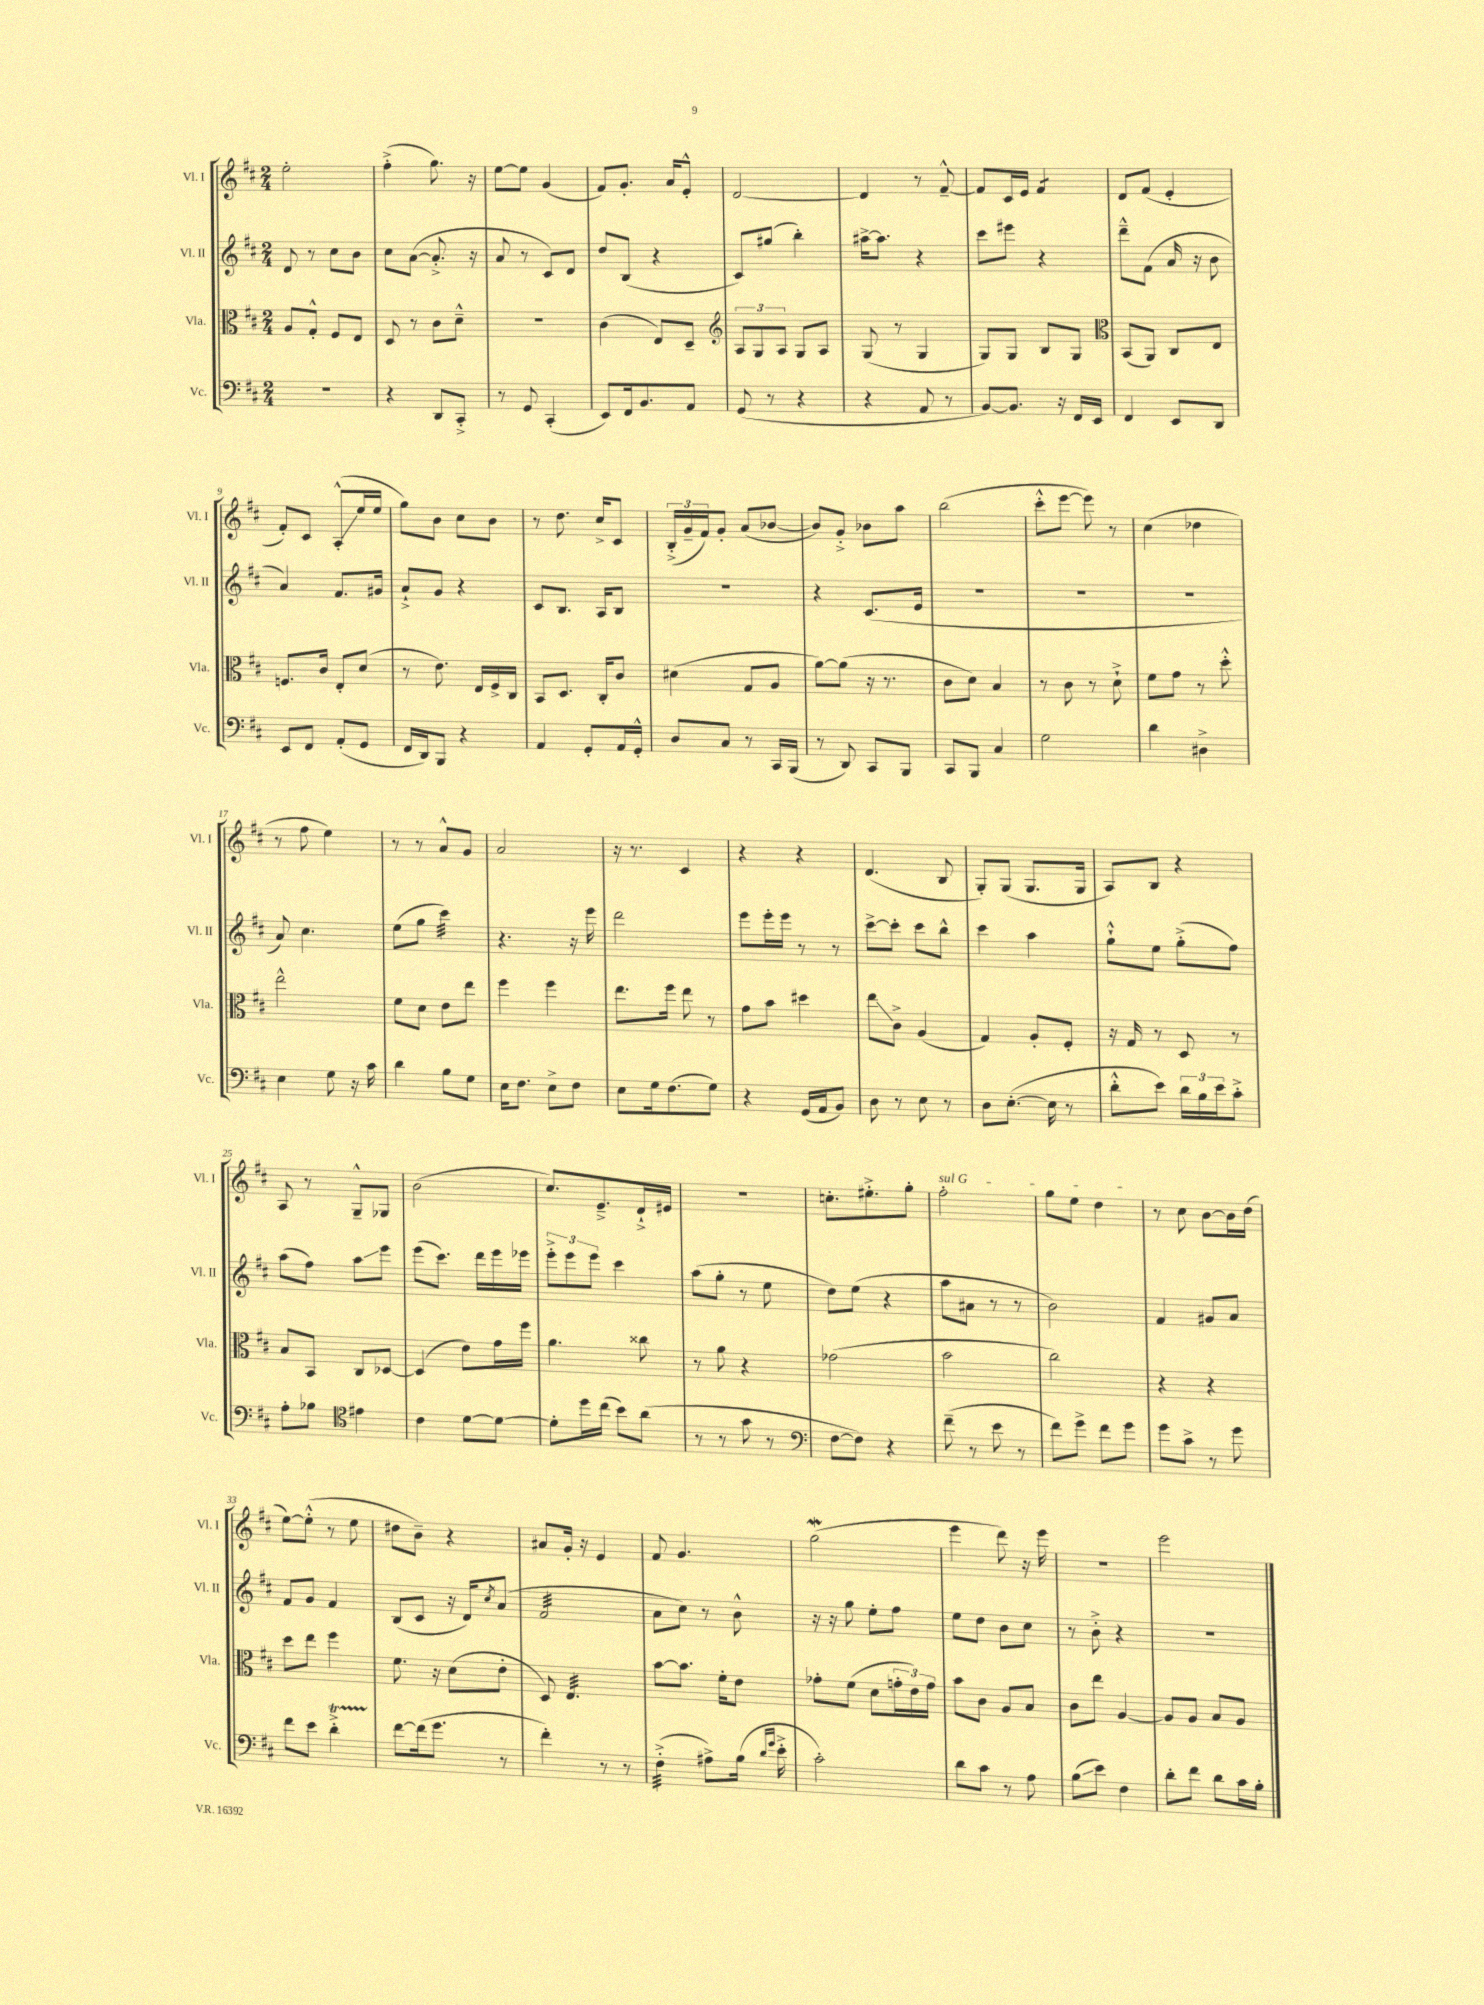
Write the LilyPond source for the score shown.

<<
\new StaffGroup <<
\new Staff = "s0" \with { instrumentName = "Vl. I" shortInstrumentName = "Vl. I" } {
    \clef treble \key d \major \numericTimeSignature \time 2/4
    e''2-. |
    fis''4-.->( g''8.) r16 |
    e''8~ e''8 g'4( |
    fis'8) g'8.-. a'16 e'8-.-^ |
    d'2~ |
    d'4 r8 fis'8~---^ |
    fis'8 cis'16 e'16 fis'4:8 |
    d'8 fis'8( e'4-. |
    fis'8-.) cis'8 a8-.-^\glissando( e''16 e''16 |
    g''8) b'8 cis''8 b'8 |
    r8 d''8. cis''16-> cis'8 |
    \tuplet 3/2 { b16-.->( g'16-- fis'16) } g'8-. a'8( bes'8~ |
    bes'8) g'8-.-> bes'8 a''8 |
    b''2( |
    cis'''8-.-^ e'''8~ e'''8) r8 |
    cis''4( des''4 |
    r8 fis''8 e''4) |
    r8 r8 a'8-^ g'8 |
    a'2 |
    r16 r8. cis'4 |
    r4 r4 |
    d'4.( b8 |
    g8-.) g8( g8. g16 |
    a8) b8 r4 |
    a8 r8 g8---^ ges8 |
    b'2( |
    cis''8.) e'8.---> d'16-!-> eis'16 |
    R2 |
    c''8.-. eis''8.-.-> g''8-. |
    \once \override TextSpanner.bound-details.left.text = \markup { \italic "sul G" } fis''2-.\startTextSpan |
    g''8 e''8 d''4\stopTextSpan |
    r8 cis''8 b'8~ b'16 d''16( |
    e''8~) e''8-.-^( r8 e''8 |
    dis''8 b'8--) r4 |
    ais'8 g'16-. r16 e'4 |
    fis'8 g'4. |
    g''2\mordent( |
    e'''4 d'''8) r16 e'''16 |
    R2 |
    e'''2 \bar "|." |
}
\new Staff = "s1" \with { instrumentName = "Vl. II" shortInstrumentName = "Vl. II" } {
    \clef treble \key d \major \numericTimeSignature \time 2/4
    d'8 r8 cis''8 b'8 |
    cis''8 a'8~( a'8.-.-> r16 |
    a'8 r8 cis'8) d'8 |
    d''8 b8( r4 |
    cis'8) gis''8( b''4-.) |
    ais''16~-> ais''8. r4 |
    cis'''8 eis'''8 r4 |
    d'''8---^ fis'8( a'16 r16 b'8 |
    a'4) fis'8. gis'16 |
    a'8-!-> g'8 r4 |
    cis'8 b8. a16 b8 |
    r2 |
    r4 cis'8.( e'16 |
    R2 |
    R2 |
    R2 |
    a'8) cis''4. |
    e''8( g''8 cis'''4:32) |
    r4. r16 e'''16 |
    d'''2 |
    e'''8 e'''16-. e'''16 r8 r8 |
    cis'''8~-> cis'''8-. cis'''8 b''8-^ |
    cis'''4 a''4 |
    g''8-!-^ e''8 g''8-.->( fis''8) |
    a''8( fis''8) a''8\glissando e'''8 |
    e'''8( cis'''8.) d'''16 e'''16 ees'''16 |
    \tuplet 3/2 { e'''8-.-> e'''8 e'''8 } cis'''4 |
    a''8( g''8-. r8 e''8 |
    d''8) e''8( r4 |
    a''8 ais'8 r8 r8 |
    b'2) |
    fis'4 gis'8 a'8 |
    fis'8 g'8 fis'4 |
    b8( cis'8 r16 d'16) \acciaccatura { cis''8 } a'8( |
    fis'2:32 |
    a'8 cis''8) r8 b'8-^ |
    r16 r16 g''8 e''8-. fis''8 |
    e''8 d''8 b'8 cis''8 |
    r8 b'8-.-> r4 |
    R2 \bar "|." |
}
\new Staff = "s2" \with { instrumentName = "Vla." shortInstrumentName = "Vla." } {
    \clef alto \key d \major \numericTimeSignature \time 2/4
    a8 g8-.-^ fis8 e8 |
    d8 r8 cis'8 d'8---^ |
    R2 |
    cis'4( e8) d8-- |
    \clef treble \tuplet 3/2 { a8 g8 a8 } g8 a8 |
    g8( r8 g4 |
    g8) g8 b8 g8 |
    \clef alto b,8( a,8) cis8 e8 |
    f8. cis'16 e8-. d'8( |
    r8 e'8.) e16 fis16-> cis16 |
    b,8 d8. cis16-. cis'8 |
    dis'4( g8 a8 |
    a'8~) a'8( r16 r8. |
    cis'8 d'8) b4 |
    r8 cis'8 r8 d'8-!-> |
    fis'8 g'8 r8 d''8-.-^ |
    e''2-^ |
    fis'8 d'8 e'8 e''8 |
    fis''4 fis''4 |
    e''8. fis''16 e''8 r8 |
    g'8 b'8 dis''4 |
    e''8\glissando cis'8-> a4( |
    g4) a8-. fis8-. |
    r16 g16 r8 d8 r8 |
    b8 b,8 cis8 des8~ |
    des4( e'8) g'16 fis''16 |
    a'4. cisis''8 |
    r8 a'8 r4 |
    ges'2( |
    b'2 |
    cis''2) |
    r4 r4 |
    d''8 e''8 fis''4 |
    fis'8. r16 d'8( e'8-. |
    d8) e4.:32 |
    b'8~ b'8. fis'16-. e'8 |
    ges'8-. fis'8( d'8 \tuplet 3/2 { g'16-. e'16) g'16 } |
    b'8 cis'8 a8 b8 |
    cis'8 e''8 a4~ |
    a8 a8 b8 a8 \bar "|." |
}
\new Staff = "s3" \with { instrumentName = "Vc." shortInstrumentName = "Vc." } {
    \clef bass \key d \major \numericTimeSignature \time 2/4
    R2 |
    r4 d,8 cis,8-.-> |
    r8 g,8 cis,4-.( |
    e,8) fis,16 b,8. a,8 |
    g,8( r8 r4 |
    r4 a,8 r8 |
    b,8~) b,8. r16 fis,16 e,16 |
    fis,4 e,8 d,8 |
    e,8 fis,8 a,8-.( g,8 |
    fis,16 d,16) b,,8 r4 |
    a,4 g,8-. a,16 g,16-.-^ |
    d8 cis8 r8 cis,16 b,,16( |
    r8 d,8) cis,8 b,,8 |
    cis,8 b,,8 cis4 |
    g2 |
    d'4 dis4-> |
    e4 g8 r16 cis'16 |
    d'4 b8 g8 |
    e16 fis8. e8-> fis8 |
    e8 g16 fis8.( g8) |
    r4 g,16( a,16 b,8) |
    d8 r8 e8 r8 |
    d8 e8.~-.( e16 r8 |
    d'8-.-^ e'8) \tuplet 3/2 { d'16 b16 e'16 } cis'8-.-> |
    a8-. bes8 \clef tenor eis'4 |
    cis'4 d'8~ d'8~ |
    d'8-. d''16 cis''16( b'8) a'8( |
    r8 r8 g'8 r8 |
    \clef bass fis8~ fis8) r4 |
    fis'8--( r8 e'8 r8 |
    fis'8) g'8-> fis'8 g'8 |
    g'8 cis'8-> r8 g'8 |
    fis'8 e'8 d'4-.->\startTrillSpan |
    fis'8~\stopTrillSpan fis'16( g'8. r8 |
    fis'4-.) r8 r8 |
    fis4:32-.->( ais8->) b16( \grace { d'16 g'16 } e'16-.-> |
    cis'2-.) |
    d'8 cis'8 r8 a8 |
    b8\glissando( e'8) fis4 |
    d'8-. fis'8 d'8 cis'16 b16-. \bar "|." |
}
>>
>>
